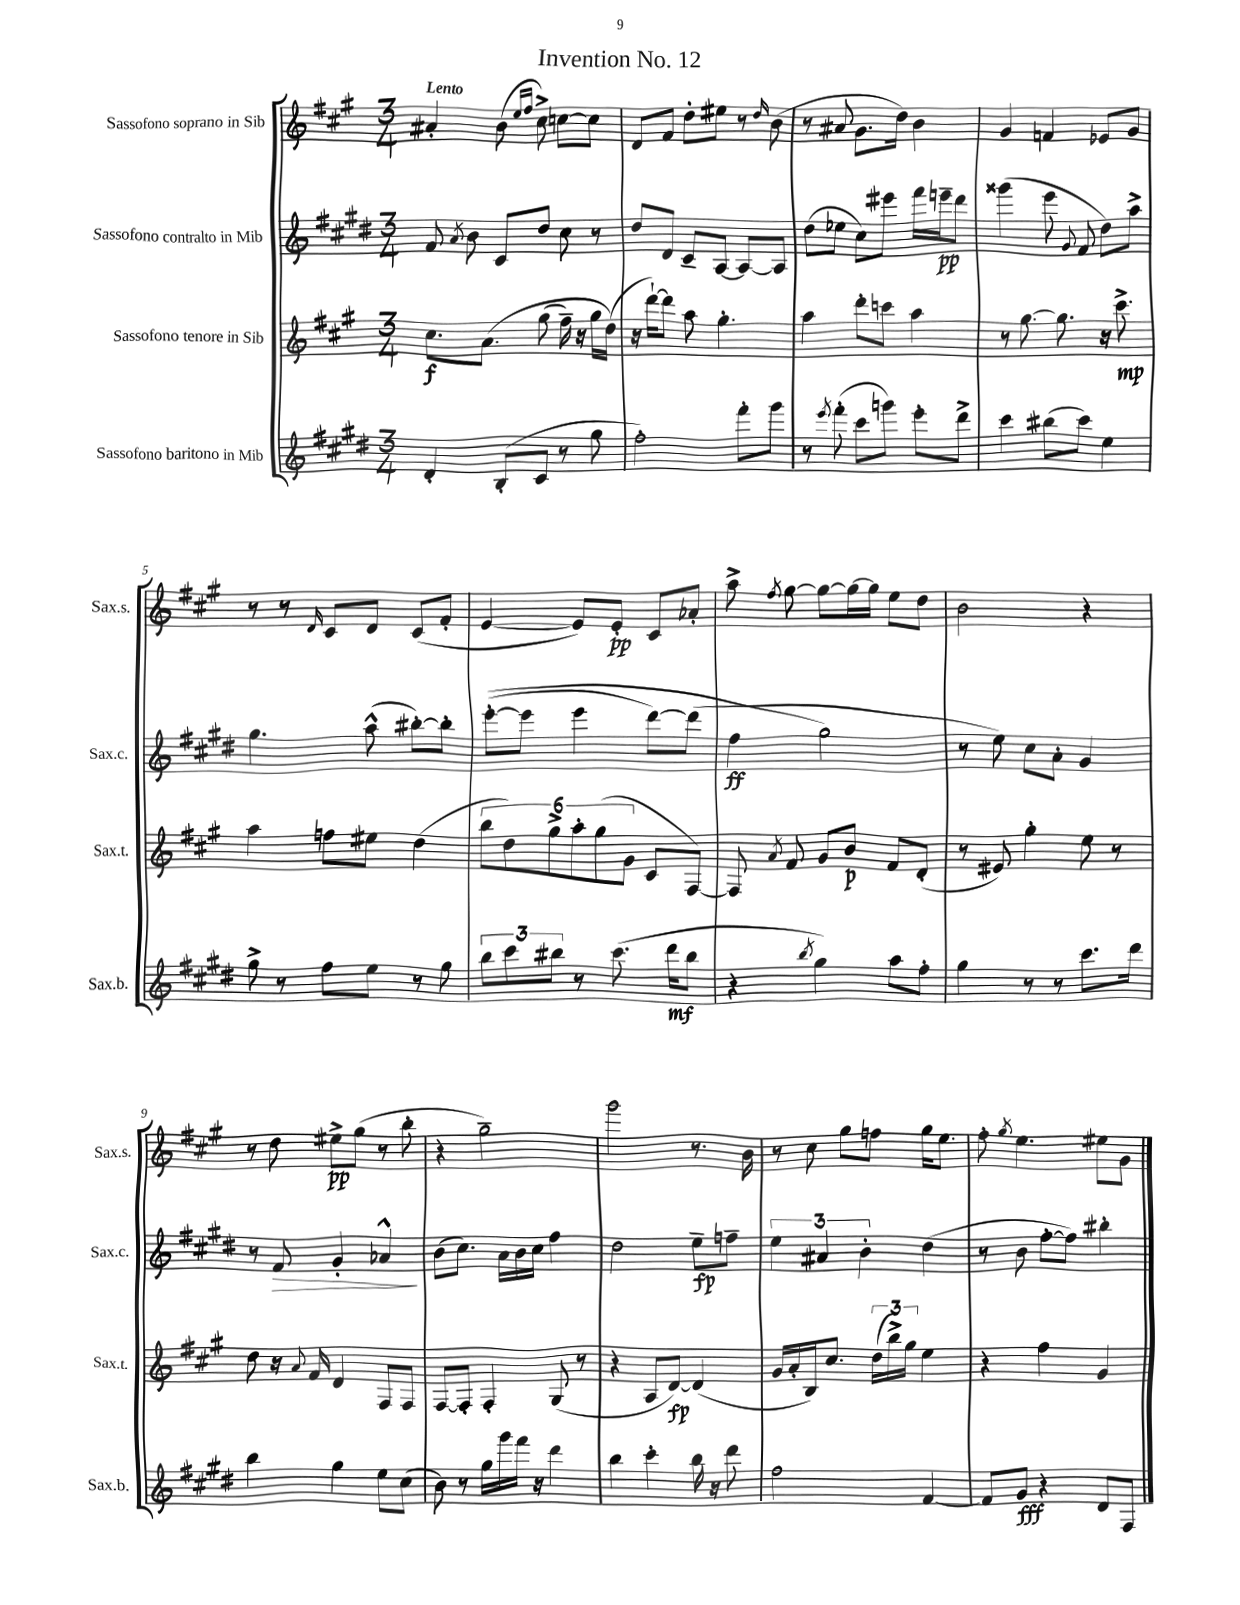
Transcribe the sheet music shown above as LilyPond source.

\header { title = "Invention No. 12" }
<<
\new StaffGroup <<
\new Staff = "s0" \with { instrumentName = "Sassofono soprano in Sib" shortInstrumentName = "Sax.s." } {
    \clef treble \key a \major \numericTimeSignature \time 3/4 \tempo "Lento"
    \autoBeamOff ais'4-. b'8( \grace { e''16[ fis''16] } cis''8->) c''8[~ c''8] |
    d'8[ fis'8] d''8[-. eis''8] r8 \grace { d''16 } b'8( |
    r8 ais'8 gis'8.[ d''16]) b'4 |
    gis'4 f'4 ees'8[ gis'8] |
    r8 r8 \grace { d'16 } cis'8[ d'8] cis'8[( fis'8]-. |
    e'4~ e'8[) e'8]-.\pp cis'8[ aes'8]-. |
    a''8-> \acciaccatura { fis''8 } gis''8~ gis''8[~ gis''16~ gis''16] e''8[ d''8] |
    b'2 r4 |
    r8 d''8 eis''8[->\pp gis''8]( r8 b''8-. |
    r4 gis''2--) |
    gis'''2 r8. b'16 |
    r8 cis''8 gis''8[ f''8] gis''16[ e''8.] |
    fis''8-. \acciaccatura { gis''8 } e''4. eis''8[ gis'8] \bar "|." |
}
\new Staff = "s1" \with { instrumentName = "Sassofono contralto in Mib" shortInstrumentName = "Sax.c." } {
    \clef treble \key e \major \numericTimeSignature \time 3/4
    \autoBeamOff fis'8 \acciaccatura { a'8 } b'8 cis'8[ dis''8] cis''8 r8 |
    dis''8[ dis'8] cis'8[-- a8]~ a8[~ a8] |
    dis''8[( ees''8] cis''8[) eis'''8] fis'''16[ e'''16--\pp dis'''8] |
    gisis'''4( e'''8 \appoggiatura { gis'8 } fis'8 dis''8[) a''8]-> |
    gis''4. a''8-^( bis''8[~-.) bis''8]-. |
    e'''8[~-.(\( e'''8] e'''4 dis'''8[~) dis'''8]( |
    fis''4\ff gis''2\) |
    r8 e''8) cis''8[ a'8]-. gis'4 |
    r8 fis'8\> gis'4-. aes'4-^\! |
    b'8[( cis''8.]) a'16[ b'16 cis''16] fis''4 |
    dis''2 e''8[--\fp f''8]-- |
    \tuplet 3/2 { e''4 ais'4 b'4-. } dis''4( |
    r8 b'8 fis''8[~-. fis''8]) bis''4-. \bar "|." |
}
\new Staff = "s2" \with { instrumentName = "Sassofono tenore in Sib" shortInstrumentName = "Sax.t." } {
    \clef treble \key a \major \numericTimeSignature \time 3/4
    \autoBeamOff cis''8.[\f a'8.]\( gis''8( fis''16--) r16 gis''16[ d''16](\) |
    r16 d'''16[~-!) d'''8] a''8 gis''4.-. |
    a''4 d'''8[-. c'''8] a''4 |
    r8 gis''8.~ gis''8. r16 cis'''8.->\mp |
    a''4 f''8[ eis''8] d''4( |
    \tuplet 6/4 { b''8[ d''8) gis''8-> a''8-. gis''8( gis'8] } cis'8[ fis8]~) |
    fis8 \acciaccatura { a'8 } fis'8 gis'8[ b'8]\p fis'8[ d'8]-.( |
    r8 eis'8) gis''4-. e''8 r8 |
    d''8 r16 \appoggiatura { a'8 } fis'16 d'4 fis8[ fis8] |
    fis8[~ fis8]-. fis4-. gis8( r8 |
    r4 a8[ d'8]~\fp) d'4( |
    gis'16[ a'16-. b16) cis''8.] \tuplet 3/2 { d''16[( b''16->) gis''16] } e''4 |
    r4 fis''4 gis'4 \bar "|." |
}
\new Staff = "s3" \with { instrumentName = "Sassofono baritono in Mib" shortInstrumentName = "Sax.b." } {
    \clef treble \key e \major \numericTimeSignature \time 3/4
    \autoBeamOff dis'4-. b8[-.( cis'8] r8 gis''8 |
    fis''2-.) fis'''8[-. gis'''8] |
    r8 \acciaccatura { e'''8 } fis'''8-.( cis'''8[ g'''8]) e'''8[-. dis'''8]-> |
    cis'''4 bis''8[( cis'''8]) e''4 |
    gis''8-> r8 fis''8[ e''8] r8 gis''8 |
    \tuplet 3/2 { b''8[ cis'''8 bis''8] } r8 cis'''8.( dis'''16[\mf bis''8] |
    r4 \acciaccatura { b''8 } gis''4) a''8[ fis''8]-. |
    gis''4 r8 r8 cis'''8.[ dis'''16] |
    b''4 gis''4 e''8[ cis''8]( |
    b'8) r8 gis''16[ gis'''16 fis'''16] r16 dis'''4 |
    b''4 cis'''4-. b''16 r16 dis'''8 |
    fis''2 fis'4~ |
    fis'8[ gis'8]\fff r4 dis'8[ fis8] \bar "|." |
}
>>
>>
